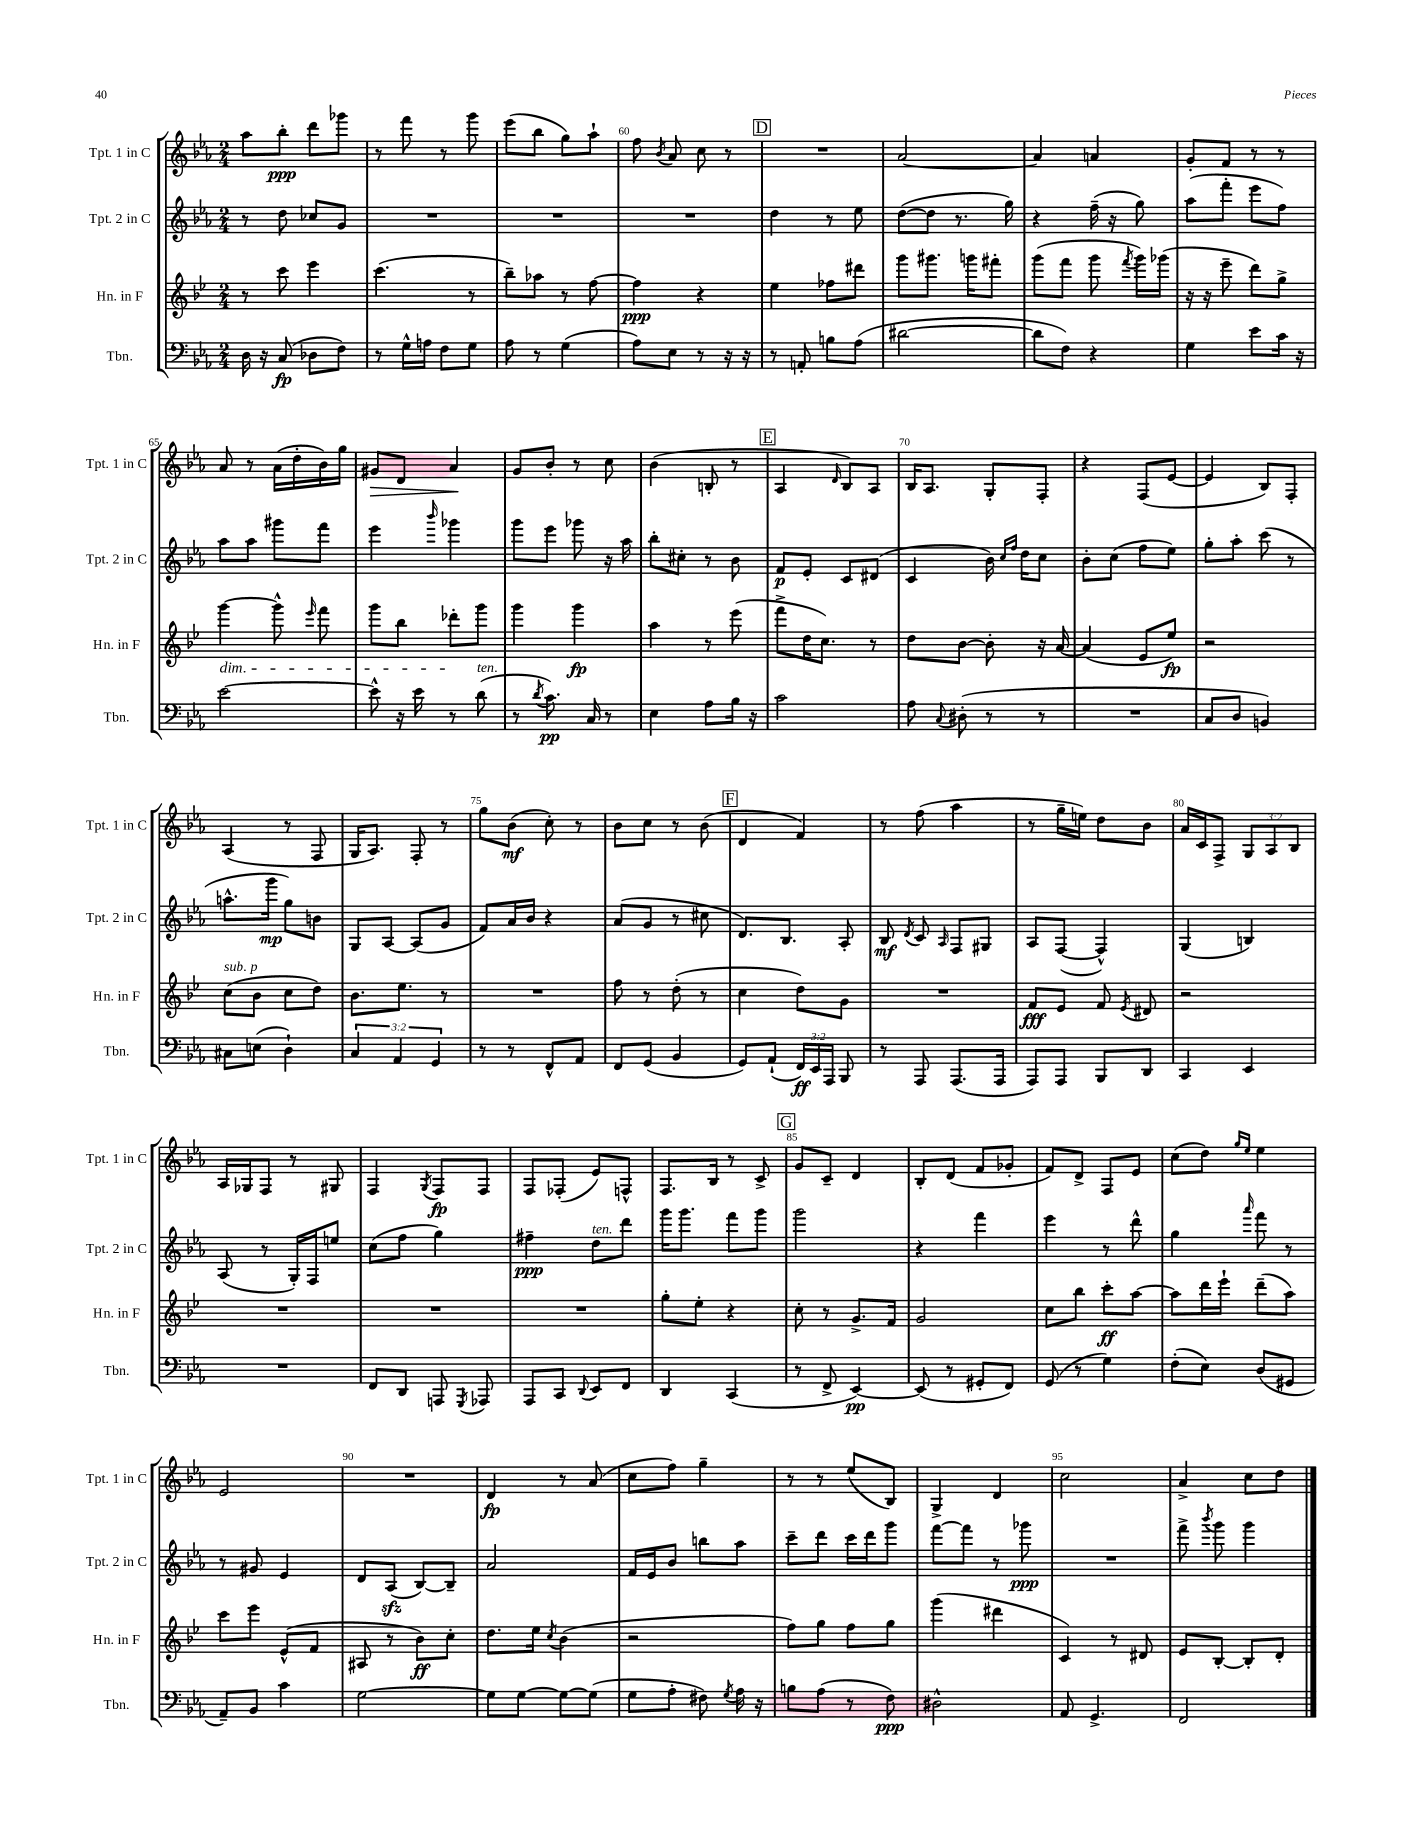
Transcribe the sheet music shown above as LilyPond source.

<<
\new StaffGroup <<
\new Staff = "s0" \with { instrumentName = "Tpt. 1 in C" shortInstrumentName = "Tpt. 1 in C" } {
    \clef treble \key ees \major \numericTimeSignature \time 2/4 \override Staff.TupletNumber.text = #tuplet-number::calc-fraction-text
    \autoBeamOff aes''8[ bes''8]-.\ppp d'''8[ ges'''8] |
    r8 f'''8 r8 g'''8 |
    ees'''8[( bes''8] g''8[) aes''8]-! |
    f''8 \acciaccatura { bes'8 } aes'8 c''8 r8 |
    \mark \markup { \box "D" } R2 |
    aes'2~ |
    aes'4 a'4 |
    g'8[-. f'8] r8 r8 |
    aes'8 r8 aes'16[( d''16-. bes'16) g''16] |
    gis'8[\> d'8] aes'4\! |
    g'8[ bes'8]-. r8 c''8 |
    bes'4( b8-. r8 |
    \mark \markup { \box "E" } aes4 \grace { d'16 } bes8[) aes8] |
    bes16[ aes8.] g8[-. f8]-. |
    r4 f8[( ees'8]~ |
    ees'4 bes8[) f8]-. |
    aes4( r8 f8 |
    g16[ aes8.]) f8-. r8 |
    g''8[ bes'8]\mf( c''8-.) r8 |
    bes'8[ c''8] r8 bes'8( |
    \mark \markup { \box "F" } d'4 f'4) |
    r8 f''8( aes''4 |
    r8 g''16[-- e''16]) d''8[ bes'8] |
    aes'16[ c'16 f8]-> \tuplet 3/2 { g8[ aes8 bes8] } |
    aes16[ ges16 f8] r8 gis8 |
    f4 \acciaccatura { g8 } f8[\fp f8] |
    f8[ fes8]-.( ees'8[) f8]-^ |
    f8.[ bes16] r8 c'8-> |
    \mark \markup { \box "G" } g'8[ c'8]-- d'4 |
    bes8[-. d'8]( f'8[ ges'8]-. |
    f'8[) d'8]-> f8[ ees'8] |
    c''8[( d''8]) \grace { g''16[ ees''16] } ees''4 |
    ees'2 |
    R2 |
    d'4\fp r8 aes'8( |
    c''8[ f''8]) g''4-- |
    r8 r8 ees''8[( bes8]) |
    g4-> d'4 |
    c''2 |
    aes'4-> c''8[ d''8] \bar "|." |
}
\new Staff = "s1" \with { instrumentName = "Tpt. 2 in C" shortInstrumentName = "Tpt. 2 in C" } {
    \clef treble \key ees \major \numericTimeSignature \time 2/4
    \autoBeamOff r8 d''8 ces''8[ g'8] |
    R2 |
    R2 |
    R2 |
    \mark \markup { \box "D" } d''4 r8 ees''8 |
    d''8[~( d''8] r8. g''16) |
    r4 f''16--( r16 g''8) |
    aes''8[( f'''8]-. ees'''8[ f''8]) |
    aes''8[ aes''8] gis'''8[ f'''8] |
    ees'''4 \grace { bes'''16 } ges'''4 |
    g'''8[ ees'''8] ges'''8 r16 aes''16 |
    bes''8[-. cis''8]-. r8 bes'8 |
    \mark \markup { \box "E" } f'8[\p ees'8]-. c'8[ dis'8]( |
    c'4 bes'16) \grace { c''16[ f''16] } d''16[ c''8] |
    bes'8[-. c''8]( f''8[ ees''8]) |
    g''8[-. aes''8]-. c'''8( r8 |
    a''8.[-^ g'''16]\mp g''8[) b'8] |
    g8[ aes8]~ aes8[( g'8] |
    f'8[) aes'16 bes'16] r4 |
    aes'8[( g'8] r8 cis''8 |
    \mark \markup { \box "F" } d'8.[) bes8.] aes8-. |
    bes8\mf \acciaccatura { d'8 } c'8 \grace { aes16 } f8[ gis8] |
    aes8[ f8]~( f4-^) |
    g4( b4) |
    aes8( r8 g16[-.) f16 e''8] |
    c''8[( f''8] g''4) |
    fis''4--\ppp d''8[^\markup { \italic "ten." } d'''8] |
    g'''16[ g'''8.] f'''8[ g'''8] |
    \mark \markup { \box "G" } g'''2 |
    r4 f'''4 |
    ees'''4 r8 d'''8-^ |
    g''4 \grace { aes'''16 } f'''8 r8 |
    r8 gis'8 ees'4 |
    d'8[ aes8]\sfz( bes8[~) bes8]-- |
    aes'2 |
    f'16[ ees'16 bes'8] b''8[ aes''8] |
    c'''8[-- d'''8] c'''16[ d'''16 g'''8] |
    f'''8[~ f'''8] r8 ges'''8\ppp |
    R2 |
    f'''8-> \acciaccatura { bes'''8 } g'''8 g'''4 \bar "|." |
}
\new Staff = "s2" \with { instrumentName = "Hn. in F" shortInstrumentName = "Hn. in F" } {
    \clef treble \key bes \major \numericTimeSignature \time 2/4
    \autoBeamOff r8 c'''8 ees'''4 |
    c'''4.( r8 |
    bes''8[--) aes''8] r8 f''8~ |
    f''4\ppp r4 |
    \mark \markup { \box "D" } ees''4 fes''8[ dis'''8] |
    g'''8[ gis'''8.] g'''16[ fis'''8]-. |
    g'''8[( f'''8] g'''8 \acciaccatura { f'''8 } g'''16[) ges'''16]( |
    r16 r16 ees'''8-- d'''8[) g''8]-> |
    g'''4~\dim g'''8-^ \grace { ees'''16 } f'''8 |
    g'''8[ bes''8] des'''8[-.\! g'''8] |
    g'''4 g'''4\fp |
    a''4 r8 ees'''8( |
    \mark \markup { \box "E" } f'''8[-> d''16 c''8.]) r8 |
    d''8[ bes'8]~ bes'8-. r16 a'16~ |
    a'4( ees'8[ ees''8]\fp) |
    r2 |
    c''8[^\markup { \italic "sub. p" }( bes'8] c''8[ d''8]) |
    bes'8.[ ees''8.] r8 |
    R2 |
    f''8 r8 d''8-.( r8 |
    \mark \markup { \box "F" } c''4 d''8[) g'8] |
    R2 |
    f'8[\fff ees'8] f'8 \acciaccatura { ees'8 } dis'8 |
    r2 |
    R2 |
    R2 |
    R2 |
    g''8[-. ees''8]-. r4 |
    \mark \markup { \box "G" } c''8-. r8 g'8.[-> f'16] |
    g'2 |
    c''8[ bes''8] c'''8[-.\ff a''8]~ |
    a''8[ d'''16 ees'''16]-! d'''8[--( a''8]) |
    c'''8[ ees'''8] ees'8[-^( f'8] |
    ais8 r8 bes'8[\ff) c''8]-. |
    d''8.[ ees''16] \acciaccatura { c''8 } bes'4( |
    r2 |
    f''8[) g''8] f''8[ g''8] |
    g'''4( dis'''4 |
    c'4) r8 dis'8 |
    ees'8[ bes8]~-. bes8[-. d'8]-. \bar "|." |
}
\new Staff = "s3" \with { instrumentName = "Tbn." shortInstrumentName = "Tbn." } {
    \clef bass \key ees \major \numericTimeSignature \time 2/4 \override Staff.TupletNumber.text = #tuplet-number::calc-fraction-text
    \autoBeamOff d16 r16 c8\fp( des8[ f8]) |
    r8 g16[-^ a16] f8[ g8] |
    aes8 r8 g4( |
    aes8[) ees8] r8 r16 r16 |
    \mark \markup { \box "D" } r8 a,8-. b8[ aes8]( |
    dis'2~ |
    dis'8[ f8]) r4 |
    g4 ees'8[ c'16] r16 |
    ees'2~ |
    ees'8-^ r16 ees'16 r8 d'8^\markup { \italic "ten." }( |
    r8 \acciaccatura { d'8 } c'8.\pp) c16 r8 |
    ees4 aes8[ bes16] r16 |
    \mark \markup { \box "E" } c'2 |
    aes8 \appoggiatura { c8 } dis8-.( r8 r8 |
    R2 |
    c8[ d8] b,4) |
    cis8[ e8]( d4-!) |
    \tuplet 3/2 { c4 aes,4 g,4 } |
    r8 r8 f,8[-^ aes,8] |
    f,8[ g,8]( bes,4 |
    \mark \markup { \box "F" } g,8[) aes,8]-!( \tuplet 3/2 { f,16[\ff) ees,16 aes,,16] } bes,,8 |
    r8 aes,,8 aes,,8.[( aes,,16] |
    aes,,8[) aes,,8] bes,,8[ d,8] |
    c,4 ees,4 |
    R2 |
    f,8[ d,8] a,,8 \acciaccatura { g,,8 } aes,,8 |
    aes,,8[ c,8] \appoggiatura { d,8 } ees,8[ f,8] |
    d,4 c,4( |
    \mark \markup { \box "G" } r8 f,8-> ees,4~\pp) |
    ees,8( r8 gis,8[-. f,8]) |
    g,8( r8 g4) |
    f8[-.( ees8]) d8[( gis,8] |
    aes,8[--) bes,8] c'4 |
    g2~ |
    g8[ g8]~ g8[~ g8]( |
    g8[ aes8]-. fis8) \acciaccatura { g8 } aes16 r16 |
    b8[ aes8]( r8 f8\ppp) |
    dis2-^ |
    aes,8 g,4.-> |
    f,2 \bar "|." |
}
>>
>>
\layout { \context { \Score currentBarNumber = #57 \override BarNumber.break-visibility = ##(#f #t #t) barNumberVisibility = #(every-nth-bar-number-visible 5) } }
